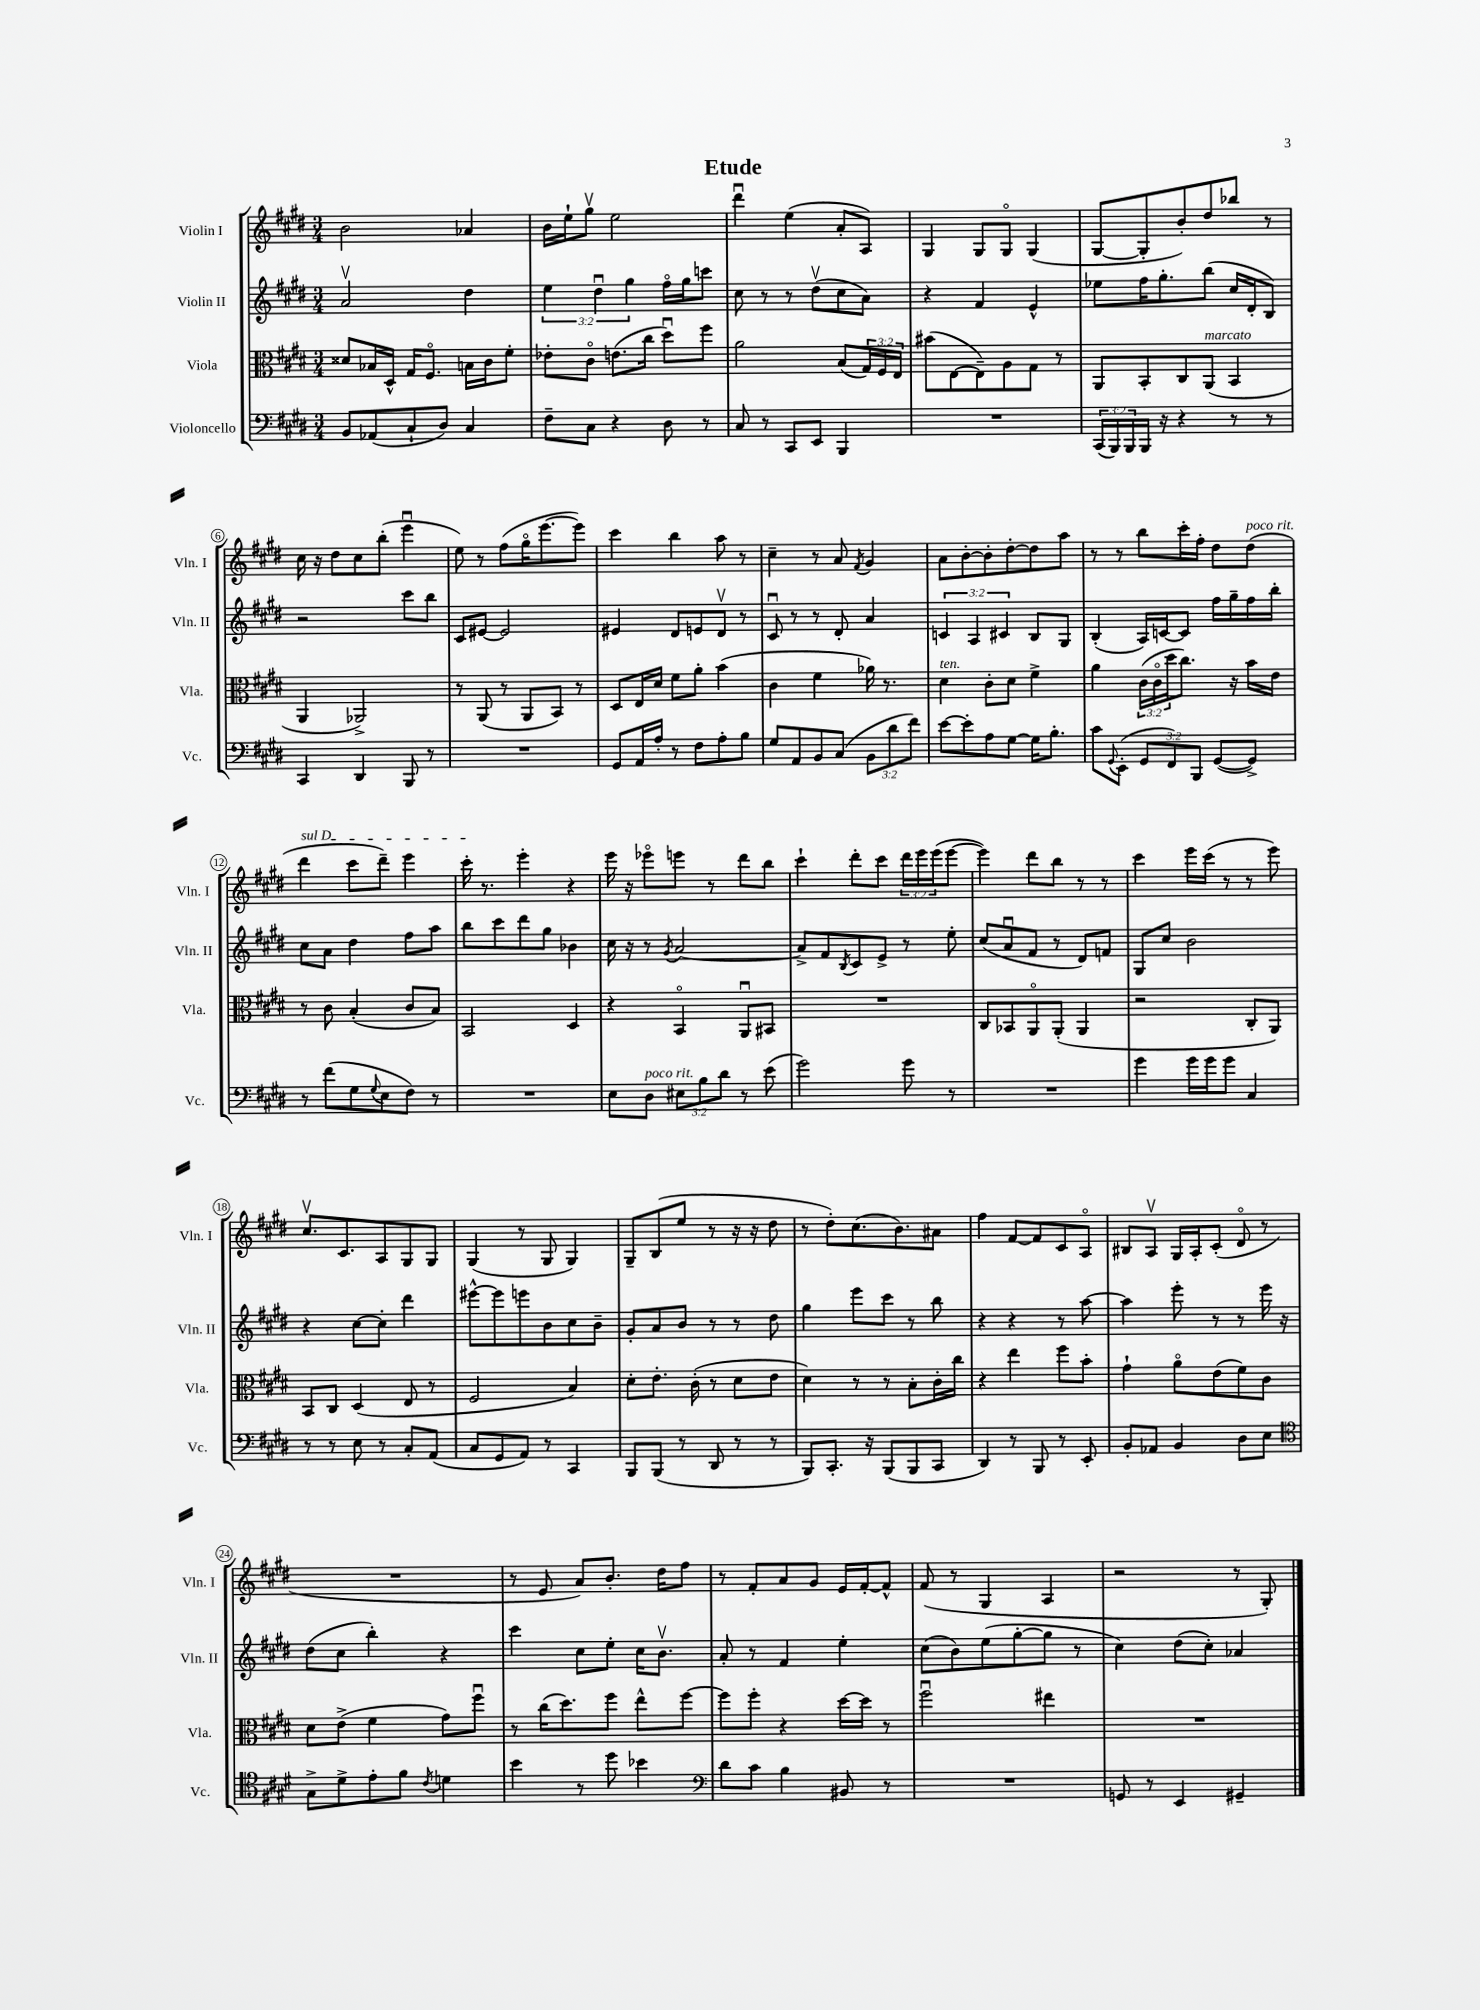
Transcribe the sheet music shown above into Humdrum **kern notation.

**kern	**kern	**kern	**kern
*staff4	*staff3	*staff2	*staff1
*clefF4	*clefC3	*clefG2	*clefG2
*k[f#c#g#d#]	*k[f#c#g#d#]	*k[f#c#g#d#]	*k[f#c#g#d#]
*M3/4	*M3/4	*M3/4	*M3/4
8BB/L	8d##/L	2av/	2b\
(8AA-/	16B-/L	.	.
.	16D#^^/JJ	.	.
8C#`/	16G#/LK	.	.
.	8.F#o/J	.	.
8D#/J)	.	.	.
4C#/	16B\LL	4dd#\	4a-/
.	16c#\J	.	.
.	8f#'\J	.	.
=	=	=	=
8F#~\L	8e-'\L	6ee\	16b\LL
.	.	.	16ee`\J
8C#\J	8c#o\J	.	8gg#v\J
.	.	6dd#u\	.
4r	(8.e\L	.	2ee\
.	.	6gg#\	.
.	16cc#\Jk	.	.
8D#\	8dd#u\L)	16ff#o\LL	.
.	.	16gg#\J	.
8r	8ff#\J	8ccc\J	.
=	=	=	=
8C#/	2a\	8cc#\	4ddd#u\
8r	.	8r	.
8CC#/L	.	8r	(4ee\
8EE/J	.	(8dd#v\L	.
4BBB/	(8B/L	8cc#\	8a'/L
.	24G#/L)	8a\J)	8A/J)
.	24F#/	.	.
.	24E/JJ	.	.
=	=	=	=
2.r	(8b#\L	4r	4G#/
.	[8E\	.	.
.	8E~\])	4f#/	8G#/L
.	8A\	.	8G#o/J
.	8G#\J	4e^^/	(4G#/
.	8r	.	.
=	=	=	=
(24CC#/LL	8AA/L	8ee-\L	[8G#/L
24BBB/)	.	.	.
24BBB/	.	.	.
16BBB/JJ	8BB'/	16ff#\K	8G#'/]
16r	.	8.gg#'\	.
4r	8C#/	.	8b'/)
.	(8AA/J	(8bb\J	8dd#/
8r	4BB/	16cc#/LL	8bb-/J
.	.	16d#'/J	.
8r	.	8B/J)	8r
=	=	=	=
4CC#/	4AA/	2r	16cc#\
.	.	.	16r
.	.	.	8dd#\L
4DD#/	2AA-^/)	.	8cc#\
.	.	.	(8bb'\J
8BBB/	.	8ccc#\L	4eeeu\
8r	.	8bb\J	.
=	=	=	=
2.r	8r	8c#/L	8ee\)
.	(8AA/	[8e#/J	8r
.	8r	2e#/]	(8ff#\L
.	8AA/L	.	16gg#o\K
.	.	.	[8.eee\
.	8BB/J)	.	.
.	8r	.	8eee\]J)
=	=	=	=
8GG#/L	8D#/L	4e#/	4ccc#\
16AA/L	16E/L	.	.
16A'/JJ	16d#/JJ	.	.
8r	8f#\L	8d#/L	4bb\
8F#\L	8a'\J	8e/	.
8A'\	(4b\	8d#v/J	8aa\
8B\J	.	8r	8r
=	=	=	=
8G#/L	4c#\	8c#u/	4cc#~\
8AA/	.	8r	.
8BB/	4f#\	8r	8r
(8C#/J	.	8d#'/	8a/
.	.	.	8qf#/
12BB\L	16a-\)	4a/	4g#/
.	8.r	.	.
12d#\	.	.	.
12f#\J)	.	.	.
=	=	=	=
[8e\L	4d#\	6c/	8a\L
8e'\]	.	.	[8b'\
.	.	6A/	.
8A\	8c#'\L	.	8b'\]
.	.	6c#/	.
[8G#\J	8d#\J	.	[8dd#'\
16G#\]LK	4f#^\	8B/L	8dd#\]
8.B'\J	.	.	.
.	.	8G#/J	8aa\J
=	=	=	=
8c#\L	4a\	(4B'/	8r
8qqGG#/	.	.	.
(8EE'\J	.	.	8r
12GG#/L	(24c#\LL	16A/LL)	8bb\L
.	24c#o\	.	.
.	.	[16c/J	.
12FF#/)	24dd#\J	.	.
.	8.cc#\J)	8c/]J	16ccc#'\L
12BBB/J	.	.	.
.	.	.	16ff#'\JJ
([8GG#/L	.	16ff#\LL	8dd#\L
.	16r	16gg#~\	.
8GG#^/]J)	16b\LL	16ff#\	(8dd#\J
.	16e\JJ	16bb'\JJ	.
=	=	=	=
8r	8r	8cc#\L	4ddd#\
(8f#\L	8c#\	8a\J	.
8G#\	(4B'/	4dd#\	8ccc#\L
8qqG#/	.	.	.
8E\	.	.	8ddd#~\J)
8F#\J)	8c#/L	8ff#\L	4eee\
8r	8B/J)	8aa\J	.
=	=	=	=
2.r	2BB/	8bb\L	16ccc#'\
.	.	.	8.r
.	.	8ccc#\	.
.	.	8ddd#\	4eee'\
.	.	8gg#\J	.
.	4D#/	4b-\	4r
=	=	=	=
8E\L	4r	16cc#\	16eee\
.	.	16r	16r
8D#\J	.	8r	8eee-o\L
.	.	8qg#/	.
12E#\L	4BBo/	[2a/	8eee\J
12B\	.	.	.
.	.	.	8r
12d#\J	.	.	.
8r	8AAu/L	.	8ddd#\L
(8e\	8BB#/J	.	8bb\J
=	=	=	=
2g#\)	2.r	8a^/]L	4ccc#`\
.	.	8f#/	.
.	.	8qB/	.
.	.	8c#/	8ddd#'\L
.	.	8e^/J	8ccc#\J
8g#\	.	8r	24ddd#\LL
.	.	.	24eee\
.	.	.	(24eee\J
8r	.	8ee'\	[8eee\J
=	=	=	=
2.r	8C#/L	(8cc#/L	4eee\])
.	8BB-/	8au/	.
.	8AAo/	8f#/J	8ddd#\L
.	(8AA'/J	8r	8bb\J
.	4AA/	8d#/L)	8r
.	.	8f/J	8r
=	=	=	=
4g#\	2r	8G#/L	4ccc#\
.	.	8cc#/J	.
16g#\LL	.	2b\	16eee\LL
16g#\J	.	.	(16ccc#\JJ
8g#\J	.	.	8r
4C#/	8C#'/L	.	8r
.	8AA/J)	.	8eee\)
=	=	=	=
8r	8BB/L	4r	8.cc#v/L
8r	8C#/J	.	.
.	.	.	8.c#/
8E\	(4D#/	[8cc#\L	.
8r	.	8cc#'\]J	8A/
8C#'/L	8E/	4ddd#\	8G#/
(8AA/J	8r	.	8G#/J
=	=	=	=
8C#/L	2F#/	[8eee#^^\L	(4G#/
8GG#/	.	8eee#\]	.
8AA/J)	.	8eee\	8r
8r	.	8b\	8G#/
4CC#/	4B/)	8cc#\	4G#/)
.	.	8b~\J	.
=	=	=	=
8BBB/L	8d#'\L	8g#'/L	8G#~/L
(8BBB/J	8.e'\J	8a/	(8B/
8r	.	8b/J	8ee/J
.	(16c#'\	.	.
8DD#/	8r	8r	8r
8r	8d#\L	8r	16r
.	.	.	16r
8r	8e\J	8dd#\	8dd#\
=	=	=	=
8BBB/L)	4d#\)	4gg#\	8r
8.CC#'/J	.	.	8dd#'\L)
.	8r	8eee\L	(8.cc#\
16r	.	.	.
(8BBB/L	8r	8ccc#\J	.
.	.	.	8.b\)
8BBB/	8B'\L	8r	.
8CC#/J	16c#'\L	8bb\	8a#\J
.	16cc#\JJ	.	.
=	=	=	=
4DD#/)	4r	4r	4ff#\
8r	4ee\	4r	[8f#/L
8BBB/	.	.	8f#/]
8r	8ff#\L	8r	8c#/
8EE'/	8b'\J	[8aa\	8Ao/J
=	=	=	=
8BB'/L	4g#`\	4aa\]	8B#/L
8AA-/J	.	.	8Av/J
4BB/	8ao\L	8eee'\	16G#/LL
.	.	.	16A'/J
.	(8e\	8r	(8c#'/J
8D#\L	8f#\)	8r	8d#o/
8E\J	8c#\J	16eee\	8r
.	.	16r	.
=	=	=	=
*clefC4	*	*	*
8G#^\L	8d#\L	(8dd#\L	2.r
8d#^\	(8e^\J	8cc#\J	.
8e'\	4f#\	4bb'\)	.
8f#\J	.	.	.
8qc#/	.	.	.
4d\	8g#\L)	4r	.
.	8ff#u\J	.	.
=	=	=	=
4b\	8r	4ccc#\	8r
.	(16cc#\LK	.	8e/
.	8.dd#\)	.	.
8r	.	8cc#\L	8a/L)
8dd#\	8ff#\J	8ee'\J	8.b'/J
4b-\	8ee^^\L	16cc#\LK	.
.	.	8.bv\J	16dd#\LK
.	[8ff#\J	.	8ff#\J
=	=	=	=
*clefF4	*	*	*
8d#\L	8ff#\]L	8a'/	8r
8c#\J	8ff#'\J	8r	8f#'/L
4B\	4r	4f#/	8a/
.	.	.	8g#/J
8BB#/	[16dd#\LL	4ee'\	16e/LL
.	16dd#\]JJ	.	[16f#'/J
8r	8r	.	8f#^^/]J
=	=	=	=
2.r	2ff#u\	(8cc#\L	(8f#/
.	.	8b\)	8r
.	.	(8ee\	4G#/
.	.	[8gg#'\	.
.	4ee#\	8gg#\]J	4A/
.	.	8r	.
=	=	=	=
8GG/	2.r	4cc#\)	2r
8r	.	.	.
4EE/	.	(8dd#\L	.
.	.	8cc#'\J)	.
4GG#~/	.	4a-/	8r
.	.	.	8G#'/)
==	==	==	==
*-	*-	*-	*-
